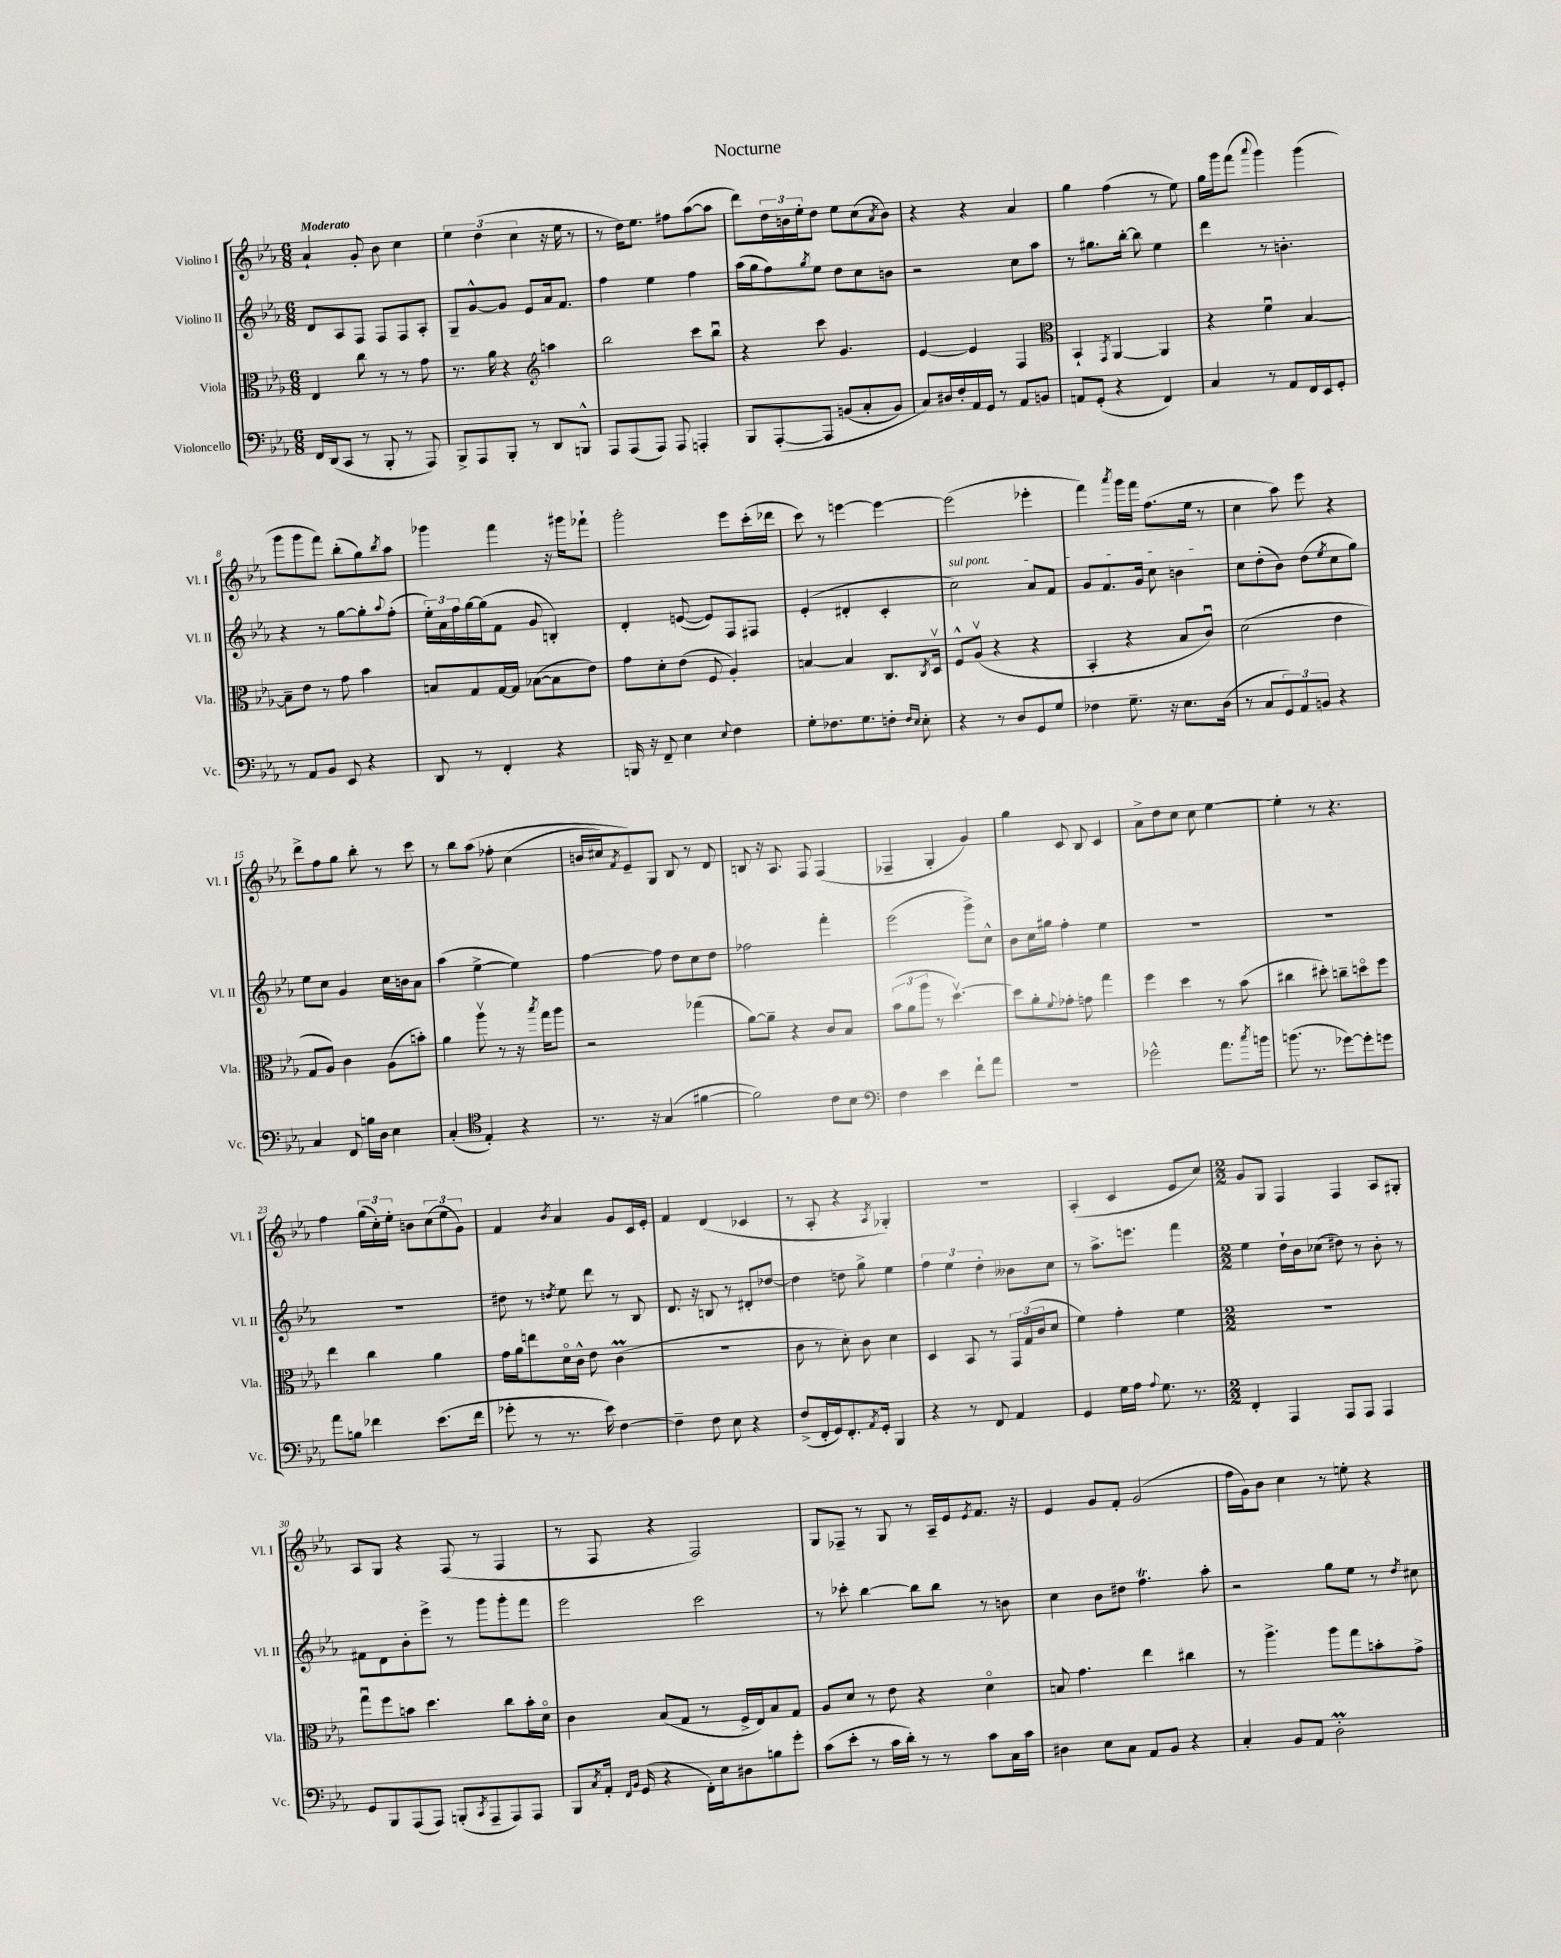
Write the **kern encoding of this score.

**kern	**kern	**kern	**kern
*part4	*part3	*part2	*part1
*staff4	*staff3	*staff2	*staff1
*I"Violoncello	*I"Viola	*I"Violino II	*I"Violino I
*I'Vc.	*I'Vla.	*I'Vl. II	*I'Vl. I
*clefF4	*clefC3	*clefG2	*clefG2
*k[b-e-a-]	*k[b-e-a-]	*k[b-e-a-]	*k[b-e-a-]
*M6/8	*M6/8	*M6/8	*M6/8
=1	=1	=1	=1
!	!	!	!LO:TX:a:B:t=Moderato
16FF/LL	4E-/	8d/L	4a-`/
(16DD/J	.	.	.
8CC/J	.	8A-/	.
8r	8cc\	8F/J	8g'/
8BBB-'/	8r	8F/L	8b-\
8r	8r	8F/	4cc\
8AAA-/)	8g\	8A-'/J	.
=2	=2	=2	=2
8BBB-^/L	8.r	8G~/L	6ee-\
8AAA-/	.	[8g^^/	.
.	.	.	(6dd\
.	16a-\	.	.
8BBB-'/J	4r	8g/J]	.
.	.	.	6cc\
8r	.	8e-/L	.
*	*clefG2	*	*
8DD/L	4aan\	16a-/k	16r
.	.	8.f/J	16ee-\
8BBBn^^/J	.	.	8r
=3	=3	=3	=3
8AAA-/L	2bb-\	4ff\	8r
(8AAA-/	.	.	16dd\KL)
.	.	.	8.ee-\J
8AAA-/J)	.	4ee-\	.
8AAA-/	.	.	8ff#X\L
4AAAn'/	8ccc\L	4ff\	([8aa-\
.	8bb-u\J	.	8aa-\J]
=4	=4	=4	=4
8BBB-/L	4r	(16aa-\LL	8ddd\L)
.	.	16gg\J	.
([8AAA-'/	.	8ff\)	24dd\L
.	.	.	24bn\
.	.	.	24ee-'\J
.	.	8qgg/	.
8AAA-/J]	8ccc\	8ee-\J	8dd\J
(8BBn/L	4.g/	8dd\L	8ee-\L
8C'/	.	8cc\	(8cc\
.	.	.	8qa-/
8BB/J)	.	8bn\J	8b\J)
=5	=5	=5	=5
8C/L)	[4e-/	2r	4r
16D#X/L	.	.	.
16F'/	.	.	.
16AA-/	4e-/]	.	4r
16GG/JJ	.	.	.
8r	.	.	.
8AA-/L	4F/	8cc\L	4a-/
8BBn/J	.	8aa-\J	.
=6	=6	=6	=6
*	*clefC3	*	*
8AAn/L	4BB-`/	8r	4gg\
(8GG'/J	.	8.gg#X\L	.
.	8qGG/	.	.
4r	[4AA-/	.	(4ff\
.	.	[16bb-'\Jk	.
.	.	8bb-\]	.
4FF/)	4AA-/]	4ee-\	8r
.	.	.	8ee-\)
=7	=7	=7	=7
4C/	4r	4ddd\	16gg\LL
.	.	.	16ggg\J
.	.	.	(8fff\J
.	.	.	8qqaaa-/
8r	4fu\	8r	4ggg\)
8AA-/L	.	4.bn'\	.
16FF/L	[4B-/	.	(4ggg\
16EE-/J	.	.	.
8GG'/J	.	.	.
!!LO:LB:g=z
=8	=8	=8	=8
8r	8B-~\L]	4r	8ggg\L
8AA-/L	8e-\J	.	8ggg\
8BB-/J	8r	8r	8fff\J)
8EE-/	8g\	[8gg\L	(8bb-'\L
4r	4b-\	8gg'\]	8gg\)
.	.	8qqaa-/	8qbb-/
.	.	(8ff'\J	8aa-\J
=9	=9	=9	=9
8DD/	8Bn/L	24ee-'\LL)	4ggg-X\
.	.	24a-\	.
.	.	24ff\	.
8r	8G/	[16gg\	.
.	.	(16gg\J]	.
4FF'/	[16G/L	8f\J	4fff\
.	16G/JJ]	.	.
.	([8B-X\L	8g/	.
4r	8B-\]	4Bn'/)	16r
.	.	.	16ggg#X\KL
.	8e-\J)	.	8fff-X`\J
=10	=10	=10	=10
16BBBn/	8g\L	4d'/	2ggg'\
16r	.	.	.
8FF~/	8d'\	.	.
4E-\	(8e-\J	([8en/	.
.	8F/	8e/L])	.
8qqE-/	.	.	.
4F\	4A-'/)	8F/	8eee-\L
.	.	8F#X/J	(16ccc'\L
.	.	.	16ddd-X\JJ
=11	=11	=11	=11
8G'\L	[4Bn/	(4e-'/	8ccc\)
8.F-X\	.	.	8r
.	4B/]	4d#X'/	[4eeen\
8.G\	.	.	.
8Fn'\J	8.C/L	4c'/	4eee\_
16qqF/LL	.	.	.
16qqE-/JJ	.	.	.
8E-'\	.	.	.
.	8qC/	.	.
.	16Dv/Jk	.	.
=12	=12	=12	=12
!	!	!LO:TX:a:i:t=sul pont.	!
4r	8F^^/L	2cc\)	(2eee\]
.	(8A-v/J	.	.
8r	4r	.	.
8D/L	.	.	.
8GG/	4r	8a-/L	4eee-X'\
8G/J	.	8f/J	.
=13	=13	=13	=13
4F-X\	4BB-'/	8g/L	4fff\)
.	.	8.f/	.
.	.	.	8qaaa-/
8.G~\	4r	.	16ggg\LL
.	.	16g/Jk	16fff\JJ
.	.	8cc\	(8.ff\L
16r	.	.	.
8.E-\L	8B-/L	4bn\	.
.	.	.	16ee-\Jk
.	8cu/J)	.	8r
(16D\Jk	.	.	.
=14	=14	=14	=14
8r	(2d\	8cc\L	4cc\
8C/L	.	(8dd'\	.
12GG/)	.	8b-\J)	8aa-\)
12AA-/	.	.	.
.	.	(8dd\L	8eee-\
12BBn/J	.	.	.
.	.	8qee-/	.
4r	4e-\	8cc\	4r
.	.	8gg\J)	.
!!LO:LB:g=z
=15	=15	=15	=15
4C/	8G/L	8ee-\L	8ddd^\L
.	8A-/J)	8cc\J	8ff\
8FF/	4c\	4g/	8gg\J
16Bn\LL	.	.	8bb-'\
16D\JJ	.	.	.
4E-\	(8A-\L	16cc\LL	8r
.	.	16bn\J	.
.	8bn'\J)	8a-\J	8ccc\
=16	=16	=16	=16
(4C'/	4a-\	(4aa-\	8r
.	.	.	8bb-\L
*clefC4	*	*	*
4E-'/)	8aa-v\	[4ee-^\	(8aa-\J
.	8r	.	8ff-X'\
4r	16r	4ee-\])	(4cc\
.	8qbb-/	.	.
.	16gg\KL	.	.
.	8aa-\J	.	.
=17	=17	=17	=17
8.r	2r	[4ff\	16bn/LL
.	.	.	16cc#X/J)
.	.	.	8qf/
.	.	.	8e-~/)
16r	.	.	.
(4G/	.	8ff\]	8G/J
.	.	8dd\L	8B-/
[4f#X\	(4gg-X\	8cc\	8r
.	.	8dd\J	8d/
=18	=18	=18	=18
2f#\])	[8a-\L)	2ff-X\	8Bn/
.	8a-~\J]	.	16r
.	.	.	8.A-/
.	4r	.	.
.	.	.	8F/
8c\L	8c/L	4fff'\	(4F/
8B-\J	8B-/J	.	.
=19	=19	=19	=19
*clefF4	*	*	*
4F\	(12b-\L	(2eee-\	4F-X~/
.	12a-\	.	.
.	12aa-\J	.	.
4e-\	8r	.	4G'/
.	[4.ddv\)	.	.
8f`\L	.	8ggg^\L)	4g/)
8a-\J	.	8cc^^\J	.
=20	=20	=20	=20
2.r	8dd\L]	8b-\L	4gg\
.	8a-'\	16cc\L	.
.	.	16gg#X\JJ	.
.	8qqf/	.	.
.	8g-X'\J	4ff'\	8c/
.	8gn\	.	8B-/
.	4gg\	4ee-\	4c/
=21	=21	=21	=21
2g-X^^\	4ff\	2.r	8a-^\L
.	.	.	8dd\
.	4dd\	.	8cc\J
.	.	.	8cc\
8.a-\L	8r	.	[4ee-\
.	(8b-\	.	.
8qcc/	.	.	.
16bn\Jk	.	.	.
=22	=22	=22	=22
(8.bn\	4cc#X\	2.r	4ee-'\]
8.r	.	.	.
.	8dd#X'\)	.	8r
[8g-X\L)	8ccn~\L	.	4.r
8g-'\]	8ddn\	.	.
8gn\J	8ff\J	.	.
!!LO:LB:g=z
=23	=23	=23	=23
8a-\L	4ee-\	2.r	4ff\
8Bn\J	.	.	.
4f-X\	4cc\	.	(24gg\LL
.	.	.	24cc'\)
.	.	.	24ee-'\JJ
.	.	.	8bn\L
(8.e-\L	4a-\	.	(12cc\
.	.	.	12ee-\
.	.	.	12g\J)
16f-\Jk	.	.	.
=24	=24	=24	=24
8g-X'\	16g\LL	8dd#X\	4f/
.	16a-\J	.	.
8r	8een\	8r	.
.	.	8qddn/	8qb-/
8.r	16d\L	8ee-\	4a-/
.	16c^^\JJ	.	.
.	8e-\	8ddd\	.
16e-\)	.	.	.
[4F\	(4cM\	8r	8g/L
.	.	8B-/	16c/L
.	.	.	16e-'/JJ
=25	=25	=25	=25
4F~\]	2.r	8.d/	4f/
.	.	16r	.
8F\	.	8Bn/	(4d/
8E-\	.	8r	.
4r	.	8d#X'/L	4c-X/
.	.	[8dd-X/J	.
=26	=26	=26	=26
(8F^/L	8c\	4dd-\]	8r
16FF'/L	8r	.	8A-'/
16GG/J)	.	.	.
8.FF'/	8d'\)	8ddn\	4r
.	8c\	8gg^\	.
8qAA-/	.	.	.
16GG'/Jk	.	.	.
.	.	.	8qA-/
4BBB-/	4d\	4ee-\	4G-X'/)
=27	=27	=27	=27
4r	4D/	6ff\	2.r
.	.	6ee-\	.
8r	8BB-/	.	.
.	.	6dd'\	.
8FF/	8r	.	.
4AA-/	24GG/LL	8b--X\L	.
.	(24G/	.	.
.	24c/J	.	.
.	8d/J	8cc\J	.
=28	=28	=28	=28
4GG/	4f\)	8r	(4A-'/
.	.	8.aa-^\L	.
16G\LL	4g'\	.	4c/
16A-\JJ	.	8.eeen\J	.
8qqA-/	.	.	.
8.G\	.	.	.
.	4f\	4fff\	8e-/L
8.r	.	.	.
.	.	.	8cc/J)
=29	=29	=29	=29
*M2/2	*M2/2	*M2/2	*M2/2
4FF'/	1r	4ee-\	8g/L
.	.	.	8G/J
4AAA-/	.	16dd`\LL	4F/
.	.	16b-\J	.
.	.	(8cc-X\J	.
8AAA-/L	.	8dd#X\)	4F/
8AAA-/J	.	8r	.
4AAA-/	.	8b-'\	8A-/L
.	.	8r	8G#X'/J
!!LO:LB:g=z
=30	=30	=30	=30
8GG/L	8ggu\L	8f#X\L	8A-/L
8BBB-/	8ff\	8d\	8G/J
(8AAA-/	8bn\J	8b-'\	4r
8AAA-/J)	4.dd\	8eee-^\J	.
(8BBBn'/L	.	8r	(8F/
8qCC/	.	.	.
8AAA-~/	.	8ggg\L	8r
8AAA-/)	8cc\L	8ggg'\	4F/
8AAA-/J	16b'\L	8fff\J	.
.	16d\JJ	.	.
=31	=31	=31	=31
8BBB-/L	4c\	2eee-\	8r
8qC/	.	.	.
16AA-'/Jk	.	.	8F/
16qqFF/LL	.	.	.
16qqBB-/JJ	.	.	.
(16GG/	.	.	.
4r	(8B-/L	.	4r
.	8G/J	.	.
16FF'\LL)	8r	2ccc\	2F/)
16E-\J	.	.	.
8D#X\	16F^/LL	.	.
.	16E-/J)	.	.
8Bn\	8B-/	.	.
8g'\J	8G/J	.	.
=32	=32	=32	=32
(8c\L	8A-/L	8r	8G/L
8e-'\J	8d/J	8ccc-X'\	8F-X~/J
8r	8r	[4bb-\	8r
16c\LL	8e-\	.	8G/
16d'\JJ)	.	.	.
8r	4r	8bb-\L]	8r
8r	.	8bb-\J	16A-~/LL
.	.	.	16e-/J
.	.	.	8qe-/
8c\L	4d\	8r	8.f/J
16C\L	.	8bn\	.
16c\JJ	.	.	16r
=33	=33	=33	=33
4D#X\	8Bn/	4cc\	4e-/
.	4.g\	.	.
8E-\L	.	8b-\L	8g/L
8C\J	.	8dd#X\J	8f'/J
8AA-/L	4ee-\	4.ffT\	(2g/
8BB-/J	.	.	.
4r	4cc#X\	.	.
.	.	8aa-'\	.
=34	=34	=34	=34
4C'/	8r	2r	16ff\LL
.	.	.	16g\J)
.	4.aa-^\	.	8b-\J
8BB-/L	.	.	4cc\
8AA-/J	.	.	.
2Dm'\	8aa-\L	8gg\L	8r
.	8gg\	8ee-\J	8een'\
.	8bn'\	8r	4r
.	.	8qdd/	.
.	8g^\J	8cc#X\	.
==	==	==	==
*-	*-	*-	*-
